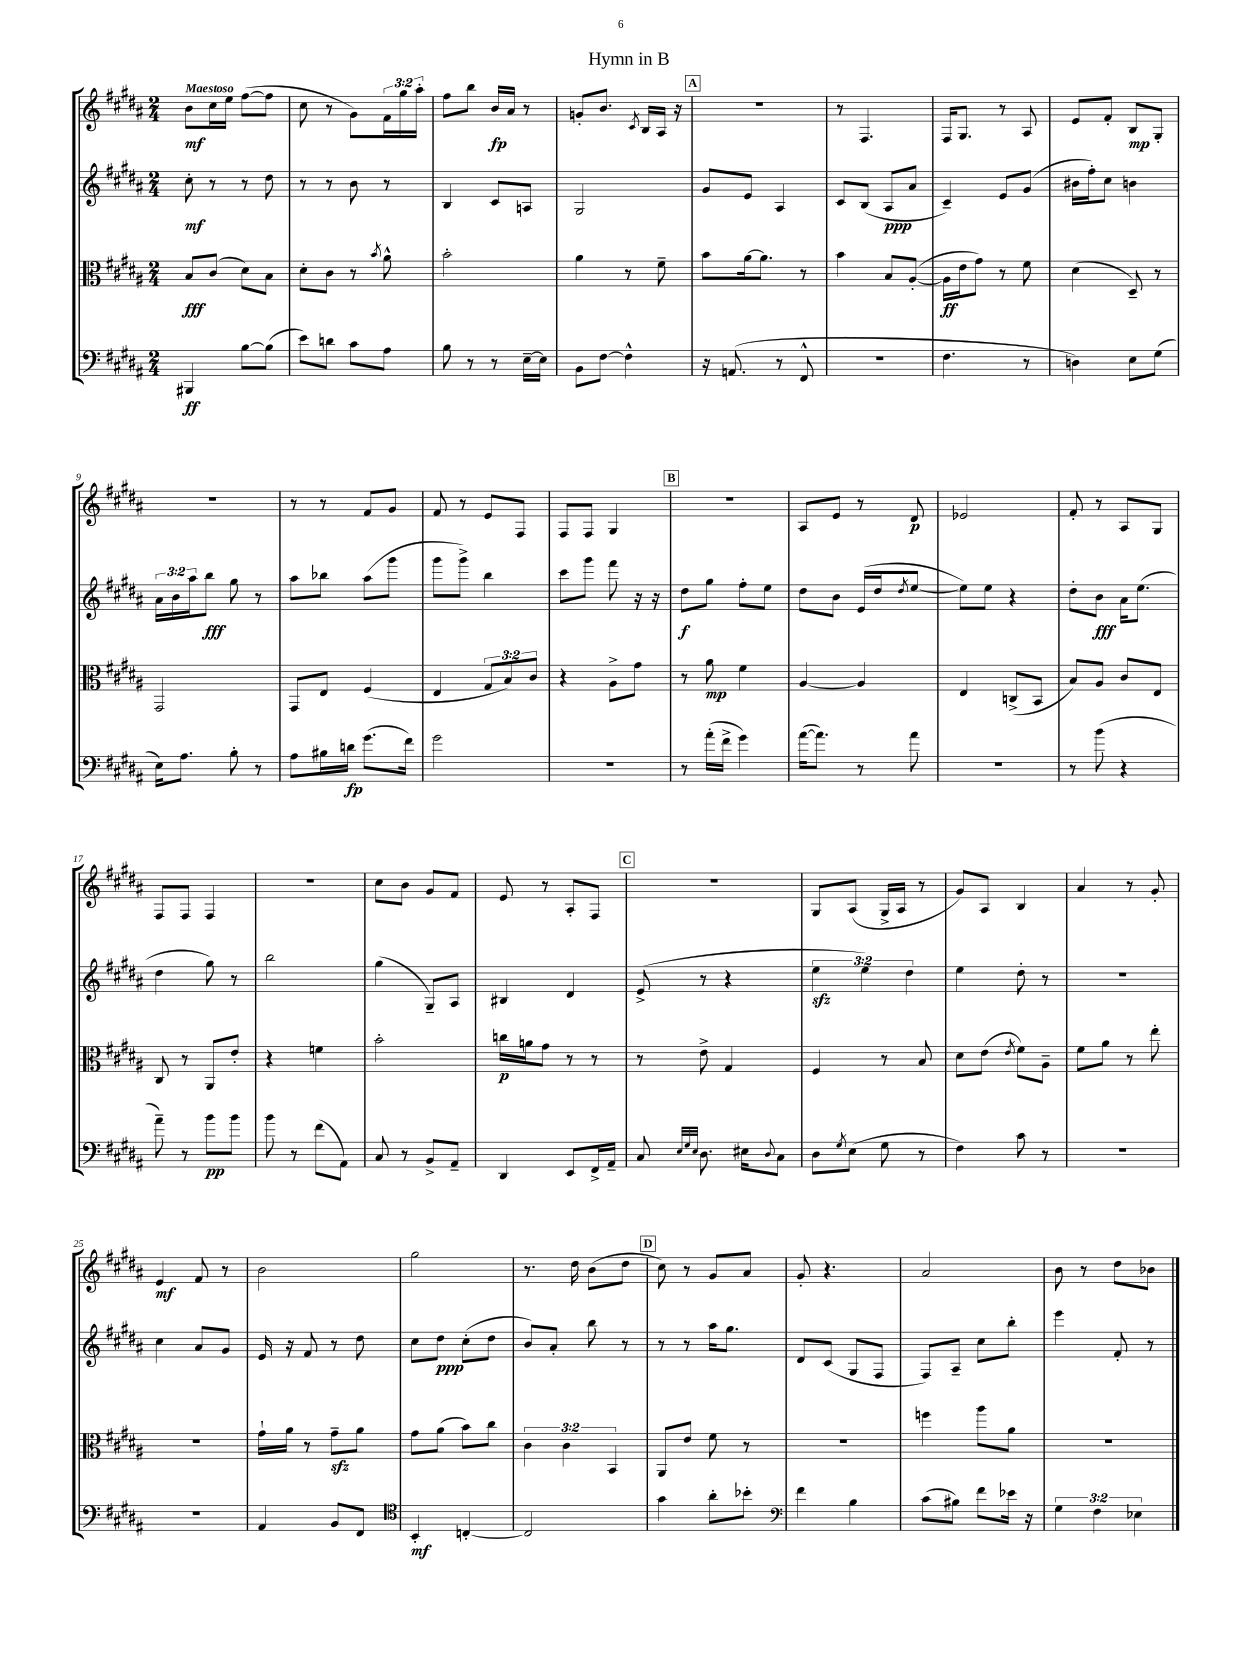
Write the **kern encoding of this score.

**kern	**kern	**kern	**kern
*staff4	*staff3	*staff2	*staff1
*clefF4	*clefC3	*clefG2	*clefG2
*k[f#c#g#d#a#]	*k[f#c#g#d#a#]	*k[f#c#g#d#a#]	*k[f#c#g#d#a#]
*M2/4	*M2/4	*M2/4	*M2/4
4BBB#	8B	8cc#'	8b
.	(8c#	8r	16cc#
.	.	.	16ee
[8B	8d#)	8r	([8ff#
(8B]	8B	8dd#	8ff#]
=	=	=	=
8e)	8d#'	8r	8cc#
8d	8c#	8r	8r
8c#	8r	8b	8g#)
.	8qb	.	.
8A#	8a#^^	8r	24f#
.	.	.	24gg#
.	.	.	24aa#'
=	=	=	=
8B	2b'	4B	8ff#
8r	.	.	8bb
8r	.	8c#	16b
.	.	.	16a#
[16E~	.	8A	8r
16E]	.	.	.
=	=	=	=
8BB	4a#	2G#	8g'
[8F#	.	.	8.b
4F#^^]	8r	.	.
.	.	.	8qc#
.	.	.	16B
.	8f#~	.	16A#
.	.	.	16r
=	=	=	=
16r	8b	8g#	2r
(8.AA	.	.	.
.	[16a#	8e	.
.	8.a#]	.	.
8r	.	4A#	.
8FF#^^	8r	.	.
=	=	=	=
2r	4b	8c#	8r
.	.	(8B	4.F#
.	8B	8A#	.
.	([8A#'	8a#	.
=	=	=	=
4.F#	16A#]	4c#~)	16F#
.	16e	.	8.G#
.	8g#)	.	.
.	8r	8e	8r
8r	8f#	(8g#	8A#
=	=	=	=
4D)	(4d#	16b#	8e
.	.	16ff#')	.
.	.	8cc#	8f#'
8E	8D#~)	4b	8B
(8G#	8r	.	8G#'
=	=	=	=
16E)	2GG#	24a#	2r
.	.	24b	.
8.A#	.	.	.
.	.	24aa#	.
.	.	8bb	.
8B'	.	8gg#	.
8r	.	8r	.
=	=	=	=
8A#	8GG#	8aa#	8r
16B#	8E	8bb-	8r
16d	.	.	.
(8.g#	(4F#	(8aa#	8f#
.	.	8ggg#	8g#
16f#)	.	.	.
=	=	=	=
2g#	4E	8ggg#	8f#
.	.	8ggg#^)	8r
.	12G#	4bb	8e
.	12B)	.	.
.	.	.	8F#
.	12c#	.	.
=	=	=	=
2r	4r	8ccc#	8F#
.	.	8ggg#	8F#
.	8A#^	8fff#	4G#
.	8g#	16r	.
.	.	16r	.
=	=	=	=
8r	8r	8dd#	2r
(16a#'	8a#	8gg#	.
16f#^	.	.	.
4g#)	4f#	8ff#'	.
.	.	8ee	.
=	=	=	=
([16a#	[4A#	8dd#	8A#
8.a#])	.	.	.
.	.	8b	8e
8r	4A#]	(16e	8r
.	.	16dd#	.
.	.	8qdd#	.
8a#	.	[8ee	8d#
=	=	=	=
2r	4E	8ee])	2e-
.	.	8ee	.
.	(8C^	4r	.
.	8BB	.	.
=	=	=	=
8r	8B)	8dd#'	8f#'
(8b	8A#	8b	8r
4r	8c#	16a#	8A#
.	.	(8.ee	.
.	8E	.	8G#
=	=	=	=
8a#~)	8C#	4dd#	8F#
8r	8r	.	8F#
8b	8AA#	8gg#)	4F#
8b	8e'	8r	.
=	=	=	=
8b	4r	2bb	2r
8r	.	.	.
(8f#	4f	.	.
8AA#)	.	.	.
=	=	=	=
8C#	2b'	(4gg#	8cc#
8r	.	.	8b
8BB^	.	8G#~)	8g#
8AA#~	.	8A#	8f#
=	=	=	=
4DD#	16cc	4B#	8e
.	16a	.	.
.	8g#	.	8r
8EE	8r	4d#	8A#'
16FF#^	8r	.	8F#
16AA#~	.	.	.
=	=	=	=
8C#	8r	(8e^	2r
32qqE	.	.	.
32qqG#	.	.	.
32qqE	.	.	.
8.D#	8e^	8r	.
.	4G#	4r	.
16E#	.	.	.
8qqD#	.	.	.
8C#	.	.	.
=	=	=	=
8D#	4F#	6ee	8G#
8qG#	.	.	.
(8E	.	.	(8A#
.	.	6ee)	.
8G#	8r	.	16G#^
.	.	.	16A#
.	.	6dd#	.
8r	8B	.	8r
=	=	=	=
4F#)	8d#	4ee	8g#)
.	(8e	.	8A#
.	8qe	.	.
8c#	8f#)	8dd#'	4B
8r	8A#~	8r	.
=	=	=	=
2r	8f#	2r	4a#
.	8a#	.	.
.	8r	.	8r
.	8ee'	.	8g#'
=	=	=	=
2r	2r	4cc#	4e
.	.	8a#	8f#
.	.	8g#	8r
=	=	=	=
4AA#	16g#`	16e	2b
.	16a#	16r	.
.	8r	8f#	.
8BB	8g#~	8r	.
8FF#	8a#	8dd#	.
=	=	=	=
*clefC4	*	*	*
4BB'	8g#	8cc#	2gg#
.	(8a#	8dd#	.
[4C'	8b)	(8cc#'	.
.	8cc#	8dd#	.
=	=	=	=
2C]	6c#	8b)	8.r
.	.	8a#'	.
.	6c#	.	.
.	.	.	16dd#
.	.	8bb	(8b
.	6BB	.	.
.	.	8r	8dd#
=	=	=	=
4g#	8AA#	8r	8cc#)
.	8e	8r	8r
8a#'	8f#	16aa#	8g#
.	.	8.gg#	.
8b-'	8r	.	8a#
=	=	=	=
*clefF4	*	*	*
4f#	2r	8d#	8g#'
.	.	(8c#	4.r
4B	.	8G#	.
.	.	8F#	.
=	=	=	=
(8c#	4ff	8F#)	2a#
8B#)	.	8A#~	.
8f#	8aa#	8cc#	.
16e-	8a#	8bb'	.
16r	.	.	.
=	=	=	=
6G#	2r	4eee	8b
.	.	.	8r
6F#	.	.	.
.	.	8f#'	8dd#
6E-	.	.	.
.	.	8r	8b-
==	==	==	==
*-	*-	*-	*-
